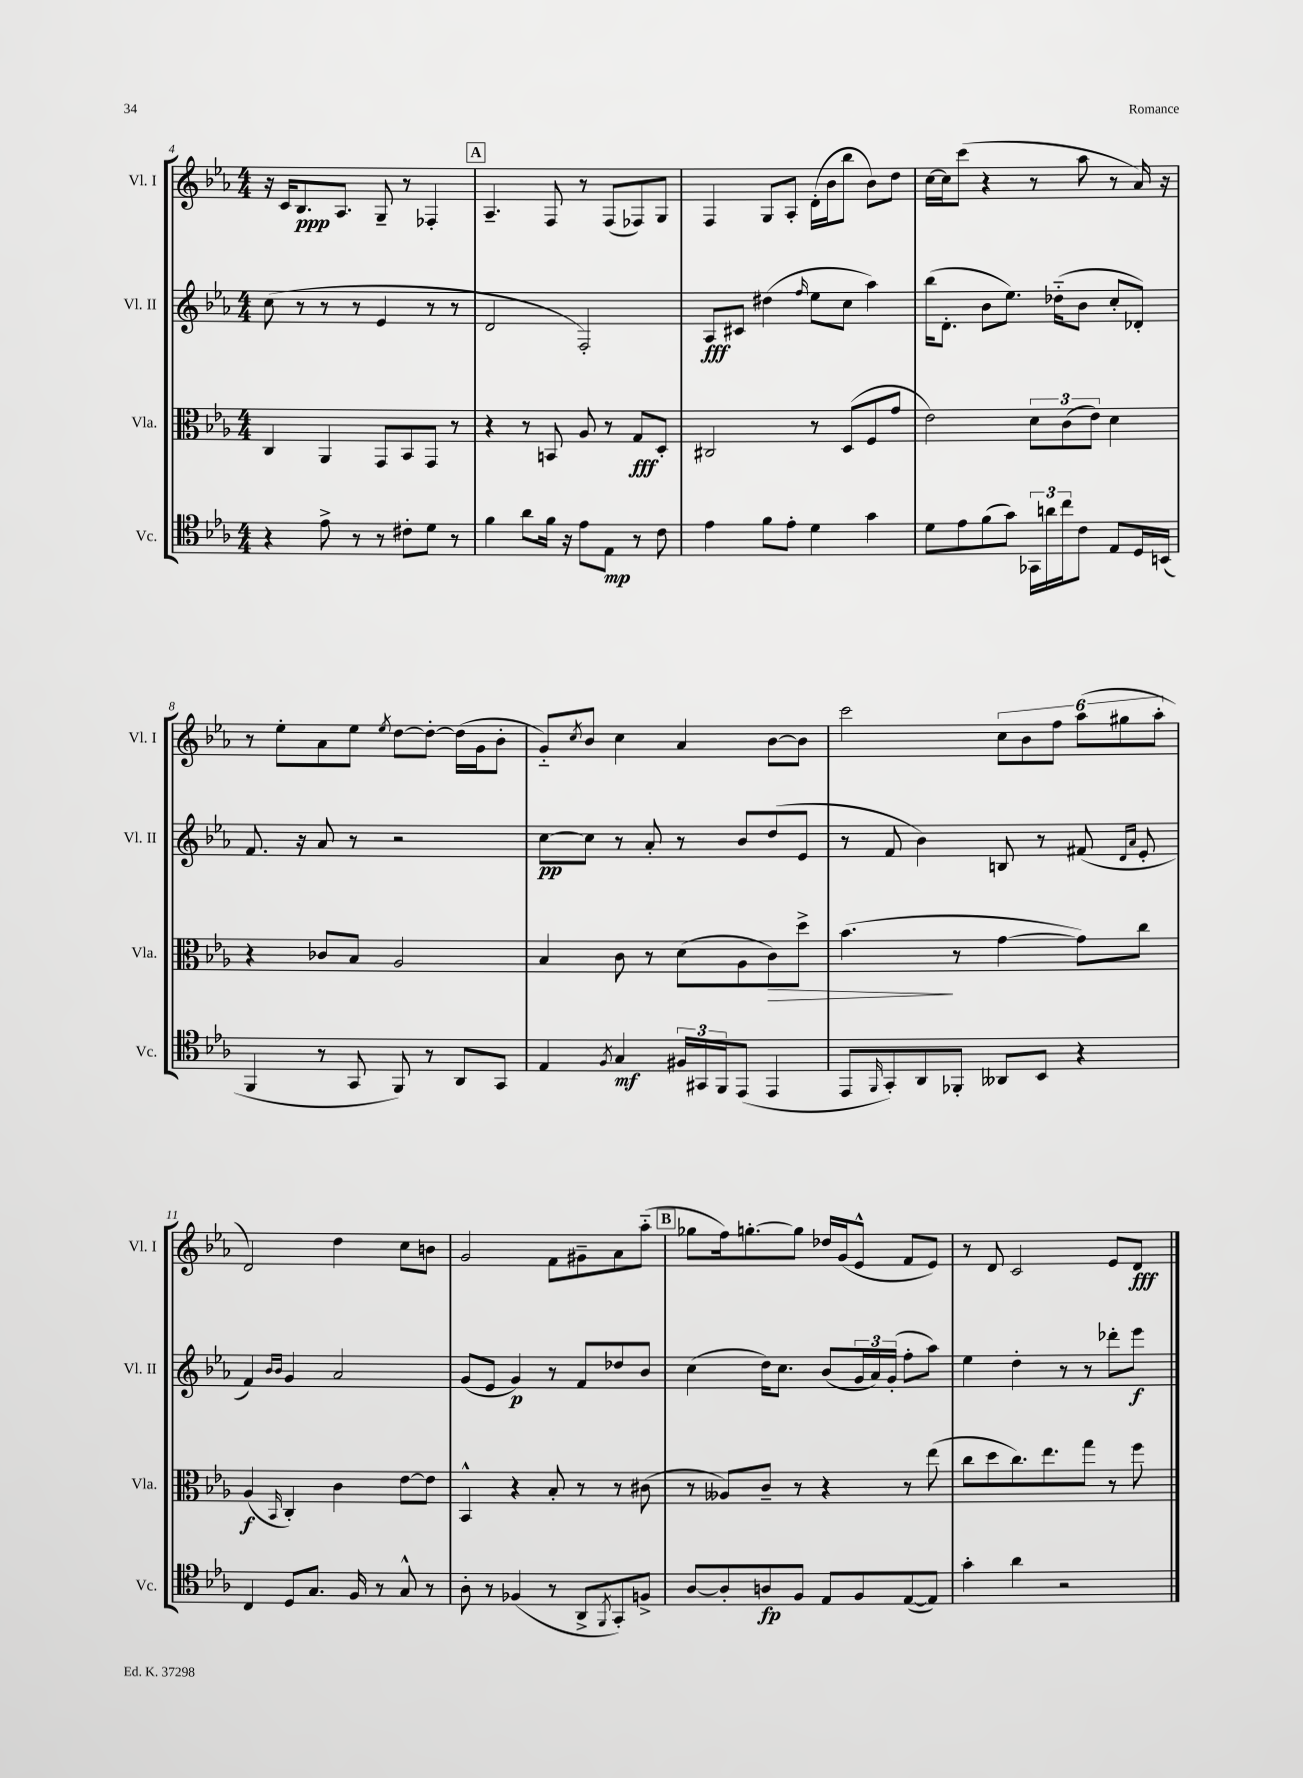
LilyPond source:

<<
\new StaffGroup <<
\new Staff = "s0" \with { instrumentName = "Vl. I" shortInstrumentName = "Vl. I" } {
    \clef treble \key ees \major \numericTimeSignature \time 4/4
    r16 c'16 bes8.\ppp aes8. g8-- r8 fes4-. |
    \mark \markup { \box "A" } aes4.-- f8 r8 f8( fes8) g8 |
    f4 g8 aes8-. d'16-.( bes'16 bes''8 bes'8) d''8 |
    c''16~ c''16 c'''8( r4 r8 aes''8 r8 aes'16) r16 |
    r8 ees''8-. aes'8 ees''8 \acciaccatura { ees''8 } d''8~ d''8~-. d''16( g'16 bes'8-. |
    g'8-_) \acciaccatura { c''8 } bes'8 c''4 aes'4 bes'8~ bes'8 |
    c'''2 \tuplet 6/4 { c''8 bes'8 f''8 aes''8( gis''8 aes''8-. } |
    d'2) d''4 c''8 b'8 |
    g'2 f'8 gis'8-- aes'8 aes''8-_( |
    \mark \markup { \box "B" } ges''8 f''16) g''8.~-. g''8 des''16 g'16( ees'8-^ f'8 ees'8) |
    r8 d'8 c'2 ees'8 d'8\fff \bar "|." |
}
\new Staff = "s1" \with { instrumentName = "Vl. II" shortInstrumentName = "Vl. II" } {
    \clef treble \key ees \major \numericTimeSignature \time 4/4
    c''8( r8 r8 r8 ees'4 r8 r8 |
    \mark \markup { \box "A" } d'2 f2-.) |
    aes8\fff cis'8 dis''4( \grace { f''16 } ees''8 c''8 aes''4) |
    bes''16( d'8.-. bes'8 ees''8.) des''16-_( bes'8 c''8-. des'8-.) |
    f'8. r16 aes'8 r8 r2 |
    c''8~\pp c''8 r8 aes'8-. r8 bes'8 d''8( ees'8 |
    r8 f'8 bes'4) b8 r8 fis'8( \grace { d'16 aes'16 } ees'8-. |
    f'4) \grace { bes'16 bes'16 } g'4 aes'2 |
    g'8( ees'8 g'4\p) r8 f'8 des''8 bes'8 |
    \mark \markup { \box "B" } c''4( d''16) c''8. bes'8( \tuplet 3/2 { g'16 aes'16) g'16-.( } f''8-. aes''8) |
    ees''4 d''4-. r8 r8 des'''8-. ees'''8\f \bar "|." |
}
\new Staff = "s2" \with { instrumentName = "Vla." shortInstrumentName = "Vla." } {
    \clef alto \key ees \major \numericTimeSignature \time 4/4
    c4 aes,4 g,8 bes,8 g,8 r8 |
    \mark \markup { \box "A" } r4 r8 b,8 aes8 r8 g8\fff d8-. |
    cis2 r8 d8( f8 g'8 |
    ees'2) \tuplet 3/2 { d'8 c'8( ees'8) } d'4 |
    r4 ces'8 bes8 aes2 |
    bes4 c'8 r8 d'8( aes8 c'8\>) d''8-> |
    bes'4.\!( r8 g'4~ g'8) c''8 |
    aes4\f( \grace { bes,16 } c4-.) c'4 ees'8~ ees'8 |
    bes,4-^ r4 bes8-. r8 r8 cis'8( |
    \mark \markup { \box "B" } r8 aeses8) c'8-- r8 r4 r8 ees''8( |
    c''8 d''8 c''8.) ees''8. g''8 r8 f''8 \bar "|." |
}
\new Staff = "s3" \with { instrumentName = "Vc." shortInstrumentName = "Vc." } {
    \clef tenor \key ees \major \numericTimeSignature \time 4/4
    r4 ees'8-> r8 r8 cis'8-. d'8 r8 |
    \mark \markup { \box "A" } f'4 aes'8 f'16 r16 ees'8 ees8\mp r8 c'8 |
    ees'4 f'8 ees'8-. d'4 g'4 |
    d'8 ees'8 f'8( g'8) \tuplet 3/2 { ges,16 a'16 c''16 } c'8 ees8 d16 b,16( |
    f,4 r8 g,8 f,8) r8 aes,8 g,8 |
    ees4 \acciaccatura { f8 } g4\mf \tuplet 3/2 { fis16 gis,16 f,16 } ees,8( ees,4 |
    ees,8 \grace { f,16 } g,8-.) aes,8 fes,8-. aeses,8 bes,8 r4 |
    c4 d8 g8. f16 r8 g8-^ r8 |
    aes8-. r8 fes4( r8 aes,8-> \acciaccatura { f,8 } g,8-.) f8-> |
    \mark \markup { \box "B" } aes8~ aes8-. a8\fp f8 ees8 f8 ees8~( ees8) |
    g'4-. aes'4 r2 \bar "|." |
}
>>
>>
\layout { \context { \Score currentBarNumber = #4 } }
